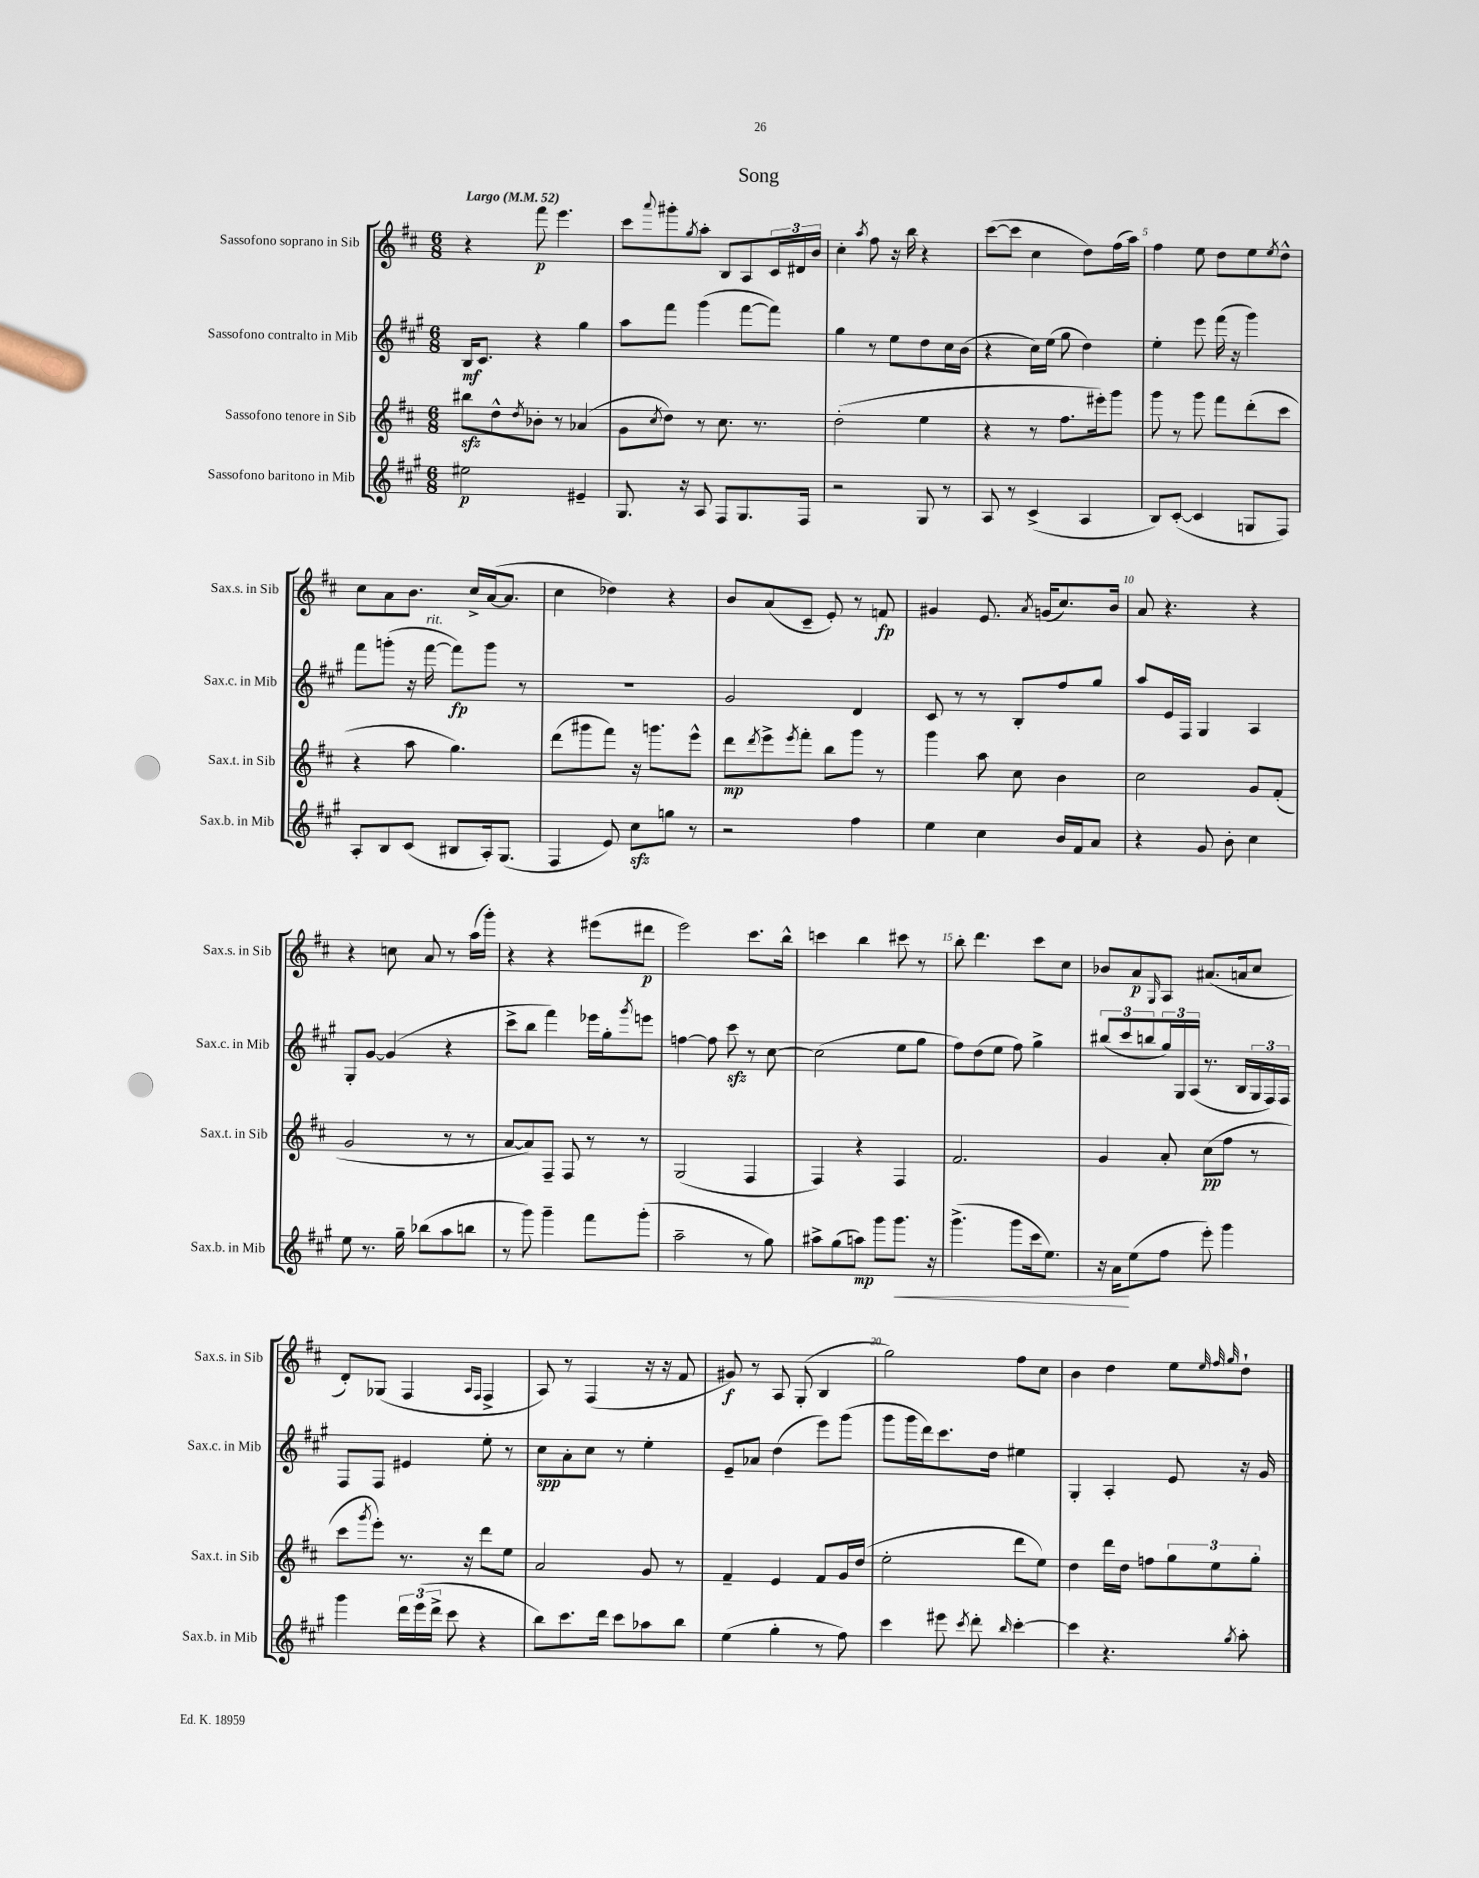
\header { title = "Song" }
<<
\new StaffGroup <<
\new Staff = "s0" \with { instrumentName = "Sassofono soprano in Sib" shortInstrumentName = "Sax.s. in Sib" } {
    \clef treble \key d \major \numericTimeSignature \time 6/8 \tempo "Largo" 4 = 52
    r4 fis'''8\p e'''4. |
    cis'''8 \appoggiatura { a'''8 } gis'''8-. \acciaccatura { g''8 } a''8-. b8 a8 \tuplet 3/2 { cis'16 dis'16 b'16 } |
    cis''4-. \acciaccatura { a''8 } fis''8 r16 b''16 r4 |
    cis'''8~( cis'''8 cis''4 d''8) fis''16( a''16) |
    fis''4 e''8 d''8 e''8 \acciaccatura { e''8 } d''8-^ |
    cis''8 a'8 b'8. cis''16-> a'16~( a'8. |
    cis''4 des''4) r4 |
    b'8 a'8( cis'8-- e'8-.) r8 f'8\fp |
    gis'4 e'8. \acciaccatura { a'8 } g'16( cis''8.) b'16 |
    a'8 r4. r4 |
    r4 c''8 a'8 r8 a''16( g'''16-.) |
    r4 r4 eis'''8( dis'''8\p |
    e'''2) cis'''8. b''16-^ |
    c'''4 b''4 cis'''8 r8 |
    b''8-. d'''4. cis'''8 cis''8 |
    bes'8 a'8\p \grace { g16 } a8 ais'8.( a'16 cis''8 |
    d'8-.) ges8( fis4 \grace { a16 fis16 } fis4-> |
    a8) r8 fis4( r16 r16 fis'8 |
    gis'8\f) r8 a8 g8-.( b4 |
    g''2) fis''8 cis''8 |
    b'4 d''4 e''8 \grace { e''32 fis''32 g''32 } d''8-! \bar "|." |
}
\new Staff = "s1" \with { instrumentName = "Sassofono contralto in Mib" shortInstrumentName = "Sax.c. in Mib" } {
    \clef treble \key a \major \numericTimeSignature \time 6/8
    b16\mf cis'8. r4 gis''4 |
    a''8 fis'''8 gis'''4( fis'''8~ fis'''8) |
    gis''4 r8 e''8 d''8 cis''16 b'16( |
    r4 cis''16) e''16( gis''8 d''4) |
    e''4-. e'''8 fis'''16( r16 gis'''4) |
    fis'''8 g'''8-.( r16 fis'''16~^\markup { \italic "rit." } fis'''8\fp) g'''8 r8 |
    R2. |
    gis'2 d'4 |
    cis'8 r8 r8 b8-. fis''8 gis''8 |
    a''8 e'16 fis16 gis4 a4 |
    gis8-. gis'8~ gis'4( r4 |
    cis'''8-> b''8 fis'''4) ees'''16 gis''16-. \acciaccatura { gis'''8 } e'''8 |
    f''4~ f''8 cis'''8\sfz r8 cis''8~ |
    cis''2( e''8 gis''8 |
    fis''8) d''8( e''8 fis''8) gis''4-> |
    \tuplet 3/2 { bis''8( cis'''8 b''8 } \tuplet 3/2 { gis''16) gis16 a16( } r8. b16 \tuplet 3/2 { gis16 fis16) fis16 } |
    fis8 fis8 eis'4 e''8-. r8 |
    cis''8\spp a'8-. cis''8 r8 e''4-. |
    e'8-- aes'8 d''4( e'''8) gis'''8( |
    gis'''8 gis'''16 d'''16) cis'''8. d''16 eis''4 |
    gis4-. a4-. e'8 r16 gis'16 \bar "|." |
}
\new Staff = "s2" \with { instrumentName = "Sassofono tenore in Sib" shortInstrumentName = "Sax.t. in Sib" } {
    \clef treble \key d \major \numericTimeSignature \time 6/8
    bis''8\sfz d''8-^ \acciaccatura { d''8 } bes'8-. r8 aes'4( |
    g'8 \acciaccatura { cis''8 } d''8) r8 cis''8. r8. |
    d''2-.( e''4 |
    r4 r8 fis''8. eis'''16-.) g'''8 |
    g'''8 r8 g'''8 fis'''8 d'''8-.( cis'''8 |
    r4 a''8 g''4.) |
    d'''8( gis'''8 fis'''8) r16 g'''8. e'''8-^ |
    d'''8\mp \acciaccatura { d'''8 } e'''8-> \acciaccatura { e'''8 } fis'''8-. b''8 g'''8 r8 |
    g'''4 a''8 cis''8 b'4 |
    cis''2 g'8 fis'8-.( |
    g'2 r8 r8 |
    a'8~ a'8) fis8-- fis8 r8 r8 |
    g2( fis4 |
    fis4) r4 fis4 |
    fis'2. |
    g'4 a'8-. cis''8\pp( fis''8 r8 |
    cis'''8 \acciaccatura { g'''8 } e'''8-.) r8. r16 d'''8 e''8 |
    a'2 g'8 r8 |
    fis'4-- e'4 fis'8 g'16 d''16( |
    e''2-. d'''8 e''8) |
    d''4 d'''16 d''16 f''8 \tuplet 3/2 { g''8 e''8 g''8-. } \bar "|." |
}
\new Staff = "s3" \with { instrumentName = "Sassofono baritono in Mib" shortInstrumentName = "Sax.b. in Mib" } {
    \clef treble \key a \major \numericTimeSignature \time 6/8
    eis''2\p eis'4-- |
    gis8. r16 a8 fis8 gis8. fis16 |
    r2 gis8 r8 |
    a8 r8 cis'4->( a4 |
    b8) cis'8~-.( cis'4 g8 fis8) |
    a8-. b8 cis'8( bis8 a16-.) gis8.( |
    fis4 e'8) cis''8\sfz g''8 r8 |
    r2 fis''4 |
    e''4 cis''4 b'16 fis'16 a'8 |
    r4 gis'8 b'8-. cis''4 |
    e''8 r8. gis''16-- bes''8( a''8 b''8 |
    r8 gis'''8) gis'''4-- fis'''8 gis'''8-.( |
    a''2-- r8 gis''8) |
    ais''8-> gis''8( a''8\mp) gis'''8 gis'''8.\< r16 |
    gis'''4.->( gis'''8 cis'''16 e''8.) |
    r16 a'16\! e''8( fis''8 e'''8-.) gis'''4 |
    gis'''4 \tuplet 3/2 { d'''16 e'''16( d'''16-> } cis'''8 r4 |
    b''8) cis'''8. d'''16 cis'''8 aes''8 b''8 |
    e''4( gis''4-. r8 fis''8) |
    cis'''4 eis'''8 \acciaccatura { cis'''8 } d'''8-. \grace { b''16 } cis'''4~-. |
    cis'''4 r4. \acciaccatura { gis''8 } a''8-. \bar "|." |
}
>>
>>
\layout { \context { \Score \override BarNumber.break-visibility = ##(#f #t #t) barNumberVisibility = #(every-nth-bar-number-visible 5) } }
